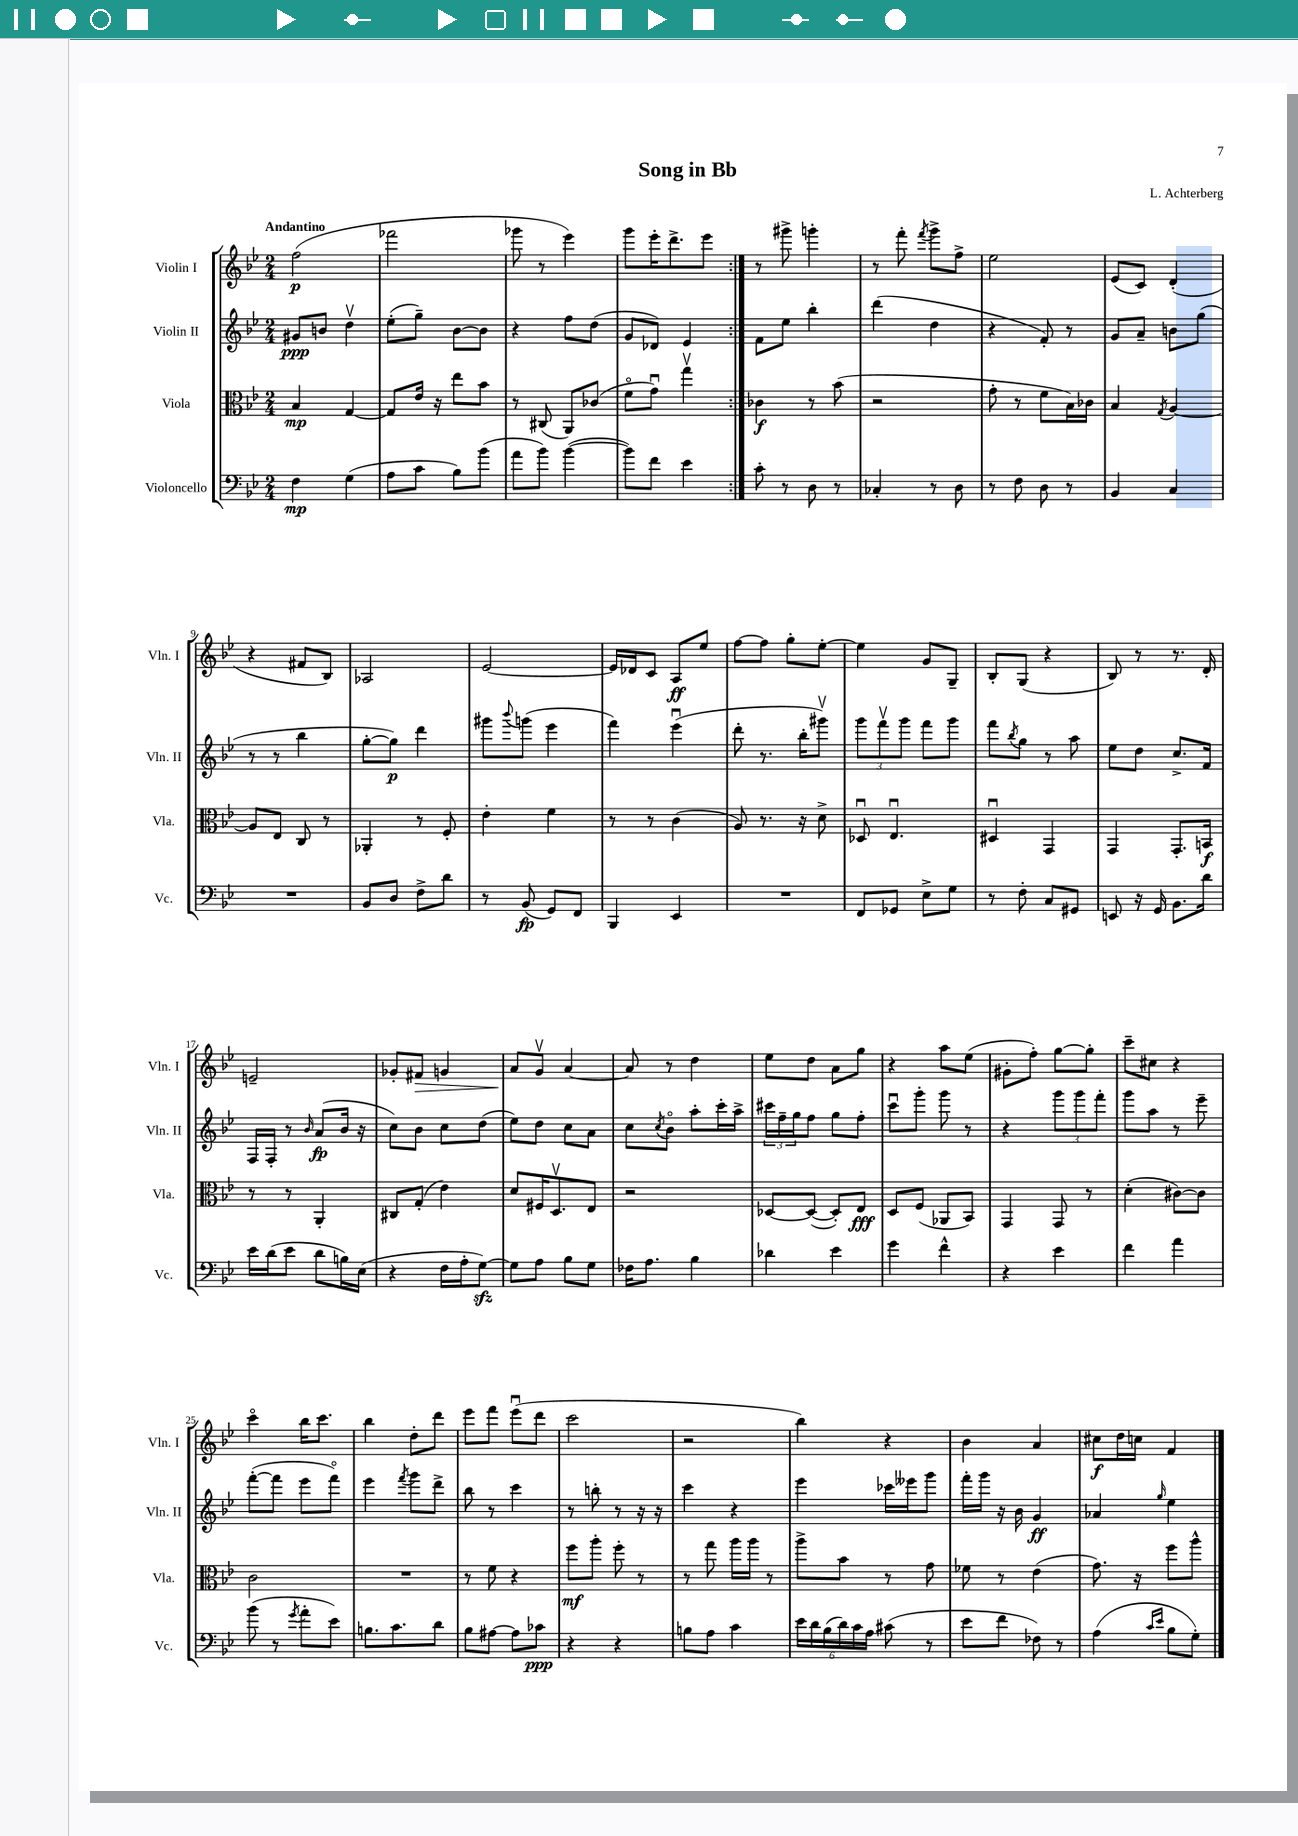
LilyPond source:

\header { title = "Song in Bb" composer = "L. Achterberg" }
<<
\new StaffGroup <<
\new Staff = "s0" \with { instrumentName = "Violin I" shortInstrumentName = "Vln. I" } {
    \clef treble \key bes \major \numericTimeSignature \time 2/4 \tempo "Andantino"
    \repeat volta 2 { f''2\p( |
    fes'''2 |
    ges'''8 r8 ees'''4) |
    g'''8 ees'''16-. d'''8.-> ees'''8 | }
    r8 gis'''8-> g'''4-. |
    r8 f'''8-. \acciaccatura { f'''8 } g'''8-> f''8-> |
    ees''2 |
    ees'8( c'8) d'4-.( |
    r4 fis'8 bes8) |
    aes2 |
    ees'2~ |
    ees'16 des'16 c'8 a8\ff ees''8 |
    f''8~ f''8 g''8-. ees''8~-. |
    ees''4 g'8 g8-- |
    bes8-. g8( r4 |
    bes8) r8 r8. d'16-. |
    e'2-- |
    ges'8-. fis'8\> g'4 |
    a'8\! g'8\upbow a'4~ |
    a'8 r8 d''4 |
    ees''8 d''8 a'8 g''8 |
    r4 a''8 ees''8( |
    gis'8-. f''8-.) g''8~ g''8-. |
    c'''8-- cis''8 r4 |
    c'''4\flageolet bes''16 c'''8. |
    bes''4 d''8-. d'''8 |
    ees'''8 f'''8 ees'''8\downbow( d'''8 |
    c'''2 |
    r2 |
    bes''4) r4 |
    bes'4 a'4 |
    cis''8\f d''16 c''16 f'4 \bar "|." |
}
\new Staff = "s1" \with { instrumentName = "Violin II" shortInstrumentName = "Vln. II" } {
    \clef treble \key bes \major \numericTimeSignature \time 2/4
    \repeat volta 2 { gis'8\ppp b'8 d''4\upbow |
    ees''8-.( g''8--) bes'8~ bes'8 |
    r4 f''8 d''8( |
    g'8 des'8) ees'4 | }
    f'8 ees''8 bes''4-. |
    d'''4( d''4 |
    r4 f'8-.) r8 |
    g'8 a'8-- b'8 g''8( |
    r8 r8 bes''4 |
    g''8~-. g''8\p) d'''4 |
    gis'''8 \appoggiatura { bes'''8 } g'''8( ees'''4 |
    f'''4) ees'''4\downbow( |
    d'''8-. r8. bes''16-. gis'''8\upbow) |
    \tuplet 3/2 { g'''8 f'''8\upbow g'''8 } f'''8 g'''8 |
    f'''8 \acciaccatura { bes''8 } g''8 r8 a''8 |
    ees''8 d''8 c''8.-> f'16 |
    f16 f16-. r8 \grace { bes'16 } a'8\fp( bes'16 r16 |
    c''8) bes'8 c''8 d''8( |
    ees''8) d''8 c''8 a'8 |
    c''8 \acciaccatura { c''8 } bes'8\flageolet a''8-. c'''16-. a''16-> |
    \tuplet 3/2 { cis'''16 f''16-- g''16 } f''8 g''8 f''8-. |
    c'''8\downbow g'''8-. g'''8 r8 |
    r4 \tuplet 3/2 { g'''8 g'''8 f'''8-. } |
    g'''8 a''8 r8 ees'''8-- |
    f'''8~-.( f'''8 ees'''8 f'''8\flageolet) |
    ees'''4 \acciaccatura { f'''8 } g'''8 d'''8-> |
    bes''8 r8 c'''4 |
    r8 b''8-. r8 r16 r16 |
    c'''4 r4 |
    ees'''4 ces'''16 eeses'''16 g'''8 |
    f'''16-. g'''16 r16 bes'16 g'4\ff |
    aes'4 \grace { g''16 } ees''4 \bar "|." |
}
\new Staff = "s2" \with { instrumentName = "Viola" shortInstrumentName = "Vla." } {
    \clef alto \key bes \major \numericTimeSignature \time 2/4
    \repeat volta 2 { bes4\mp g4~ |
    g8 ees'16 r16 ees''8 bes'8 |
    r8 cis8( a,8) ces'8( |
    f'8\flageolet g'8\downbow) g''4\upbow | }
    ces'4\f r8 bes'8( |
    r2 |
    g'8-. r8 f'8 bes16) ces'16 |
    bes4 \acciaccatura { g8 } a4~ |
    a8 ees8 c8 r8 |
    aes,4-. r8 f8-. |
    ees'4-. f'4 |
    r8 r8 c'4( |
    a8) r8. r16 d'8-> |
    des8\downbow ees4.\downbow |
    dis4\downbow g,4 |
    g,4 g,8.-. b,16\f |
    r8 r8 a,4-. |
    cis8 g8-.( ees'4) |
    d'8 fis16 d8.\upbow ees8 |
    r2 |
    des8~ des8~( des8-.) ees8\fff |
    d8 f8( aes,8 bes,8) |
    g,4 g,8 r8 |
    d'4-.( cis'8~) cis'8 |
    c'2 |
    R2 |
    r8 f'8 r4 |
    f''8\mf a''8-. f''8-. r8 |
    r8 g''8 a''16 a''16 r8 |
    a''8-> bes'8 r8 g'8 |
    fes'8 r8 ees'4( |
    g'8.) r16 f''8 a''8-^ \bar "|." |
}
\new Staff = "s3" \with { instrumentName = "Violoncello" shortInstrumentName = "Vc." } {
    \clef bass \key bes \major \numericTimeSignature \time 2/4
    \repeat volta 2 { f4\mp g4( |
    a8 c'8 bes8) bes'8( |
    a'8 bes'8) bes'4~( |
    bes'8) f'8 ees'4 | }
    c'8-. r8 d8 r8 |
    ces4-. r8 d8 |
    r8 f8 d8 r8 |
    bes,4 c4 |
    R2 |
    bes,8 d8 f8-> d'8 |
    r8 bes,8\fp( g,8) f,8 |
    bes,,4 ees,4 |
    R2 |
    f,8 ges,8 ees8-> g8 |
    r8 f8-. c8 gis,8 |
    e,8 r16 g,16 bes,8. d'16 |
    ees'16 d'16( ees'8 d'8 b16) ees16( |
    r4 f16 a16-. g8~\sfz) |
    g8 a8 bes8 g8 |
    fes16 a8. bes4 |
    des'4 ees'4 |
    g'4 f'4-^ |
    r4 ees'4 |
    f'4 a'4 |
    bes'8( r8 \acciaccatura { g'8 } a'8-. ees'8) |
    b8. c'8. d'8 |
    bes8 ais8~ ais8 ces'8\ppp |
    r4 r4 |
    b8 a8 c'4 |
    \tuplet 6/4 { ees'16 d'16 bes16( d'16) c'16 a16 } cis'8( r8 |
    ees'8 f'8 fes8) r8 |
    a4( \grace { c'16 ees'16 } bes8 g8-.) \bar "|." |
}
>>
>>
